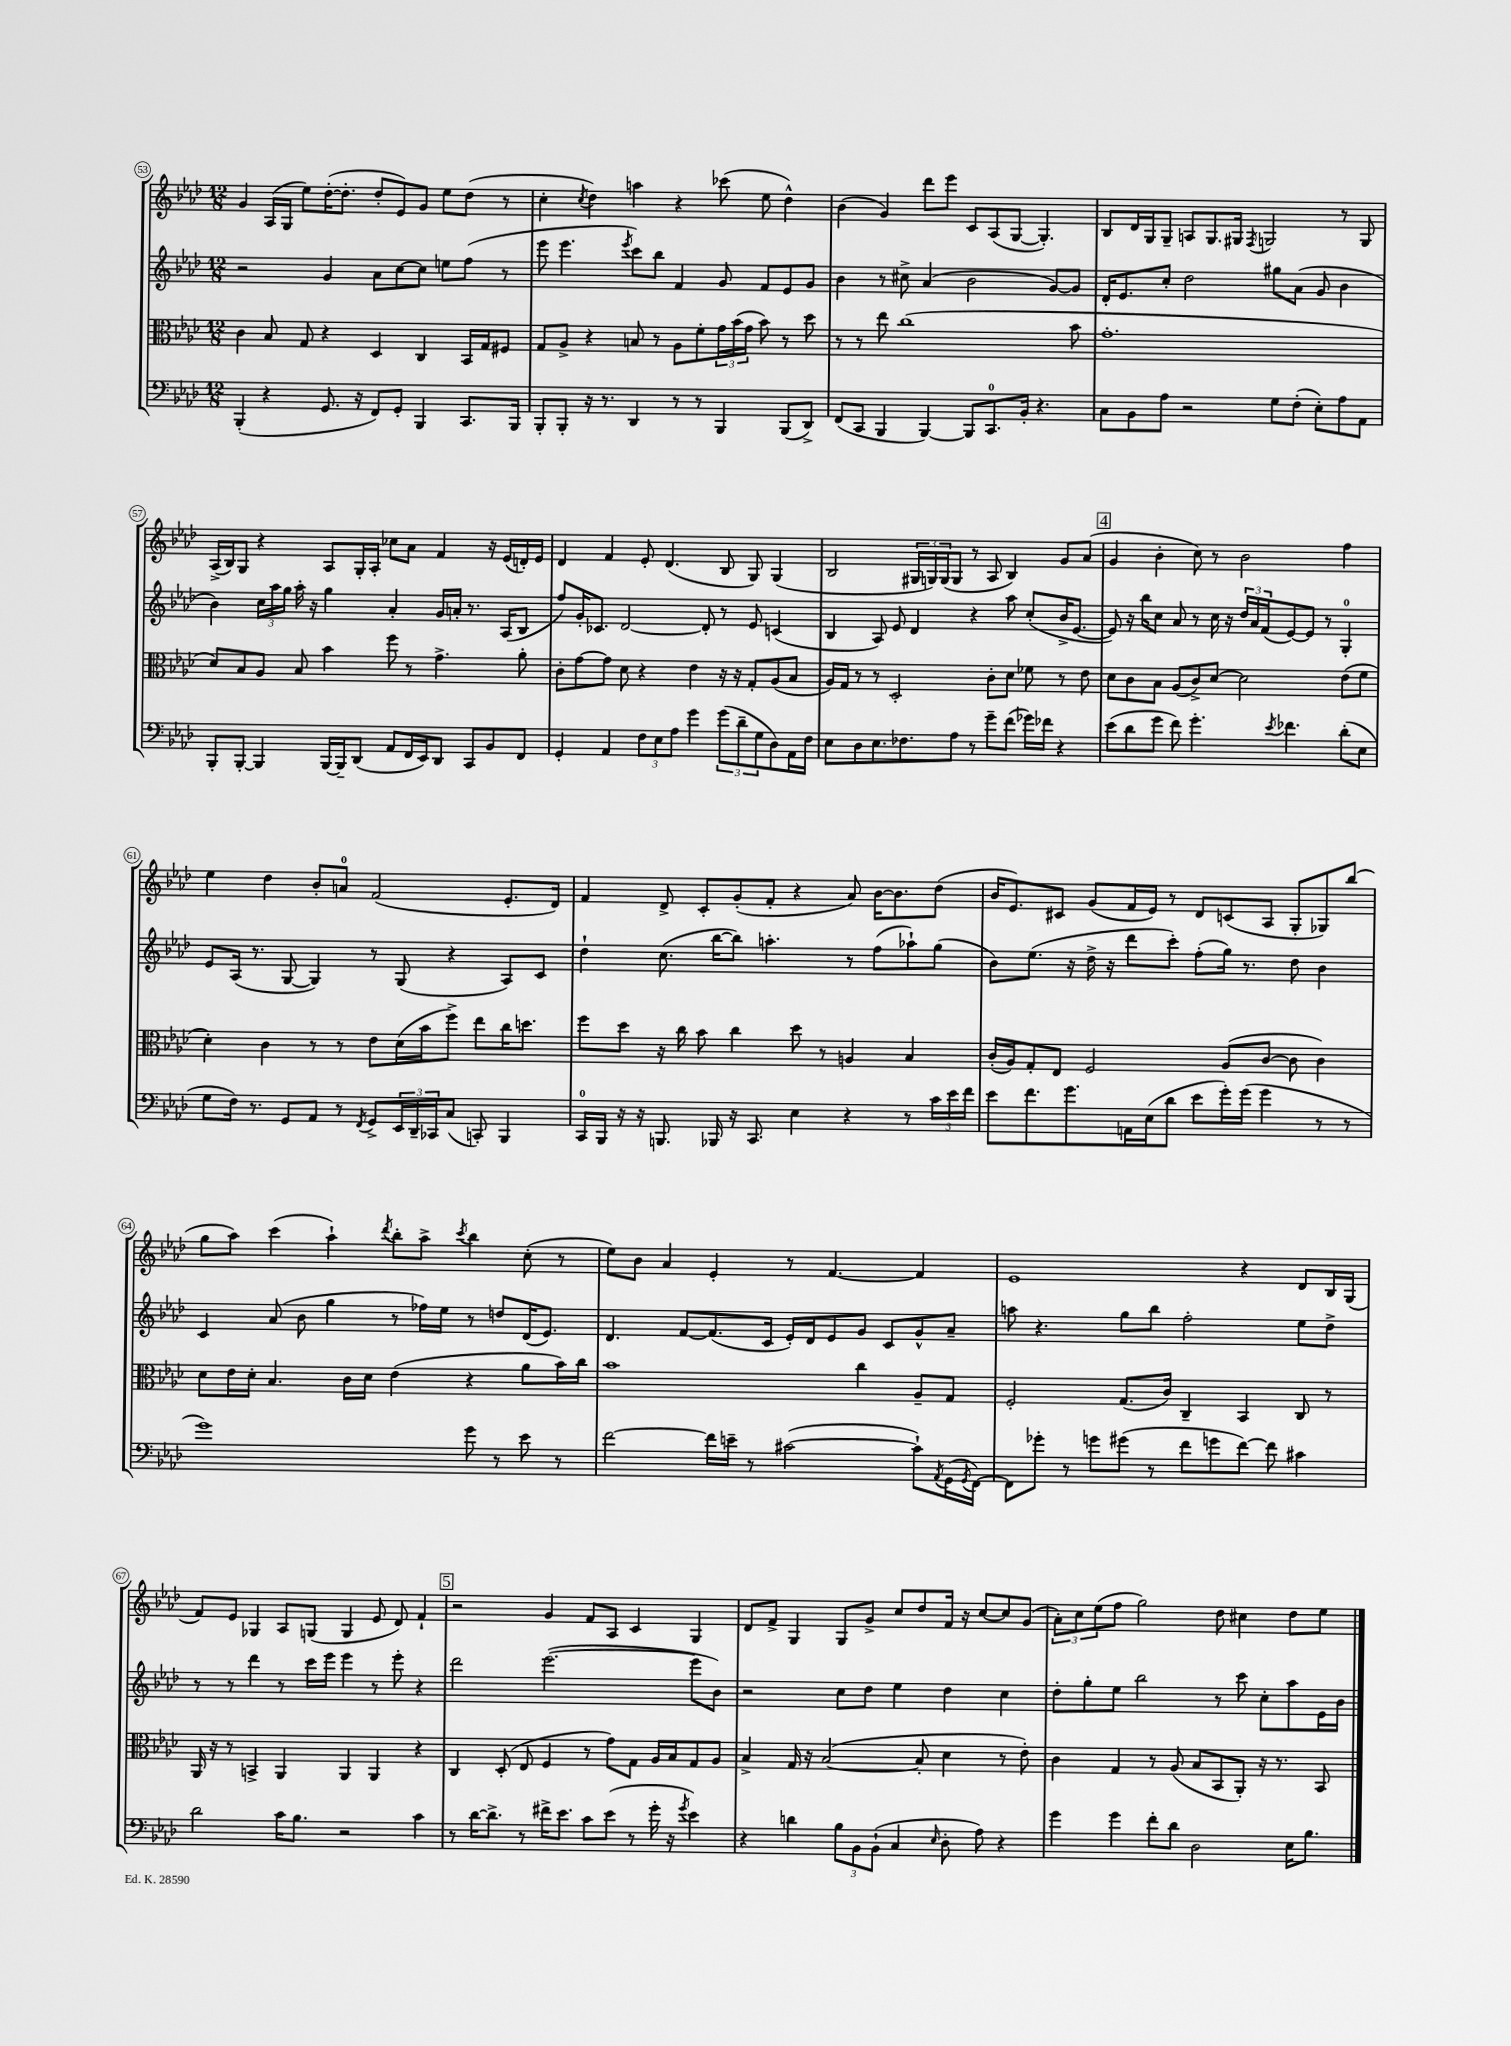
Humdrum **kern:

**kern	**kern	**kern	**kern
*part4	*part3	*part2	*part1
*staff4	*staff3	*staff2	*staff1
*clefF4	*clefC3	*clefG2	*clefG2
*k[b-e-a-d-]	*k[b-e-a-d-]	*k[b-e-a-d-]	*k[b-e-a-d-]
*M12/8	*M12/8	*M12/8	*M12/8
=53	=53	=53	=53
(4BBB-'/	4c\	2r	4g/
4r	8B-/	.	(16A-/LL
.	.	.	16G/JJ
.	8G/	.	8ee-\L)
8.GG/	4r	4g/	([16dd-'\K
.	.	.	8.dd-'\J]
16r	.	.	.
8FF/L)	4D-/	8a-\L	8dd-'/L
8GG'/J	.	[8cc\	8e-/)
4BBB-/	4C/	8cc\J]	8g/J
.	.	8een\L	8ee-\L
8.CC/L	16BB-/LL	(8ff\J	(8dd-\J
.	16G/J	.	.
.	8F#X/J	8r	8r
16BBB-/Jk	.	.	.
=54	=54	=54	=54
8BBB-'/L	8G/L	8eee-\	4cc'\
8BBB-'/J	8A-^/J	4.eee-\	.
.	.	.	8qcc/
16r	4r	.	4dd-\)
8.r	.	.	.
.	.	8qeee-/	.
4DD-/	8Bn/	8ccc\L)	4aan\
.	8r	8bb-\J	.
8r	8A-\L	4f/	4r
8r	8f'\	.	.
4BBB-/	24g\L	8g/	(8ccc-X\
.	(24b-\	.	.
.	24g\JJ	.	.
.	8b-\)	8f/L	8ee-\
(8BBB-/L	8r	8e-/	4dd-^^\)
8DD-^/J)	8dd-\	8g/J	.
=55	=55	=55	=55
(8FF/L	8r	4b-\	(4b-\
8CC/J	8r	.	.
4BBB-/	8ee-\	8r	4g/)
.	(1cc	8cc#X^\	.
[4BBB-/)	.	(4a-/	8ddd-\L
.	.	.	8eee-\J
8BBB-/L]	.	2b-\	8c/L
8.CC/	.	.	(8A-/
.	.	.	[8G/J
16BB-'/Jk	.	.	.
4.r	.	.	4.G'/])
.	.	[8g/L)	.
.	8b-\	8g/J]	.
=56	=56	=56	=56
8C\L	1.g'	16d-'/KL	8B-/L
.	.	8.e-/	.
8BB-\	.	.	16d-/L
.	.	.	16G/J
8A-\J	.	8cc'/J	8G~/J
2r	.	2dd-\	8An/L
.	.	.	8.G/
.	.	.	16G#X/Jk
.	.	.	8qF/
.	.	.	2Gn/
8G\L	.	8gg#X\L	.
(8F'\J	.	(8a-\J	.
8E-'\L)	.	8g/	.
8A-\	.	4b-\	8r
8AA-\J	.	.	8G/
!!LO:LB:g=z
=57	=57	=57	=57
8BBB-'/L	8d-/L)	4b-\)	(16A-^/LL
.	.	.	16B-/J)
[8BBB-'/J	8B-/	.	8G/J
4BBB-/]	8A-/J	24cc\LL	4r
.	.	24aa-\	.
.	.	24gg\JJ	.
.	8B-/	16aa-'\	.
.	.	16r	.
[16BBB-/LL	4b-\	4gg\	8A-/L
16BBB-~/J]	.	.	.
(8DD-/J	.	.	16G'/L
.	.	.	16A-'/JJ
8AA-/L	8ff\	4a-'/	8cc-X\L
16FF/L	8r	.	8a-\J
16EE-/J)	.	.	.
8DD-/J	4.g^\	16g/LL	4f/
.	.	16an'/JJ	.
8CC/L	.	8.r	.
8BB-/	.	.	16r
.	.	(16A-/KL	(16e-/LL
8FF/J	8a-'\	8B-/J	16dn'/)
.	.	.	16e-/JJ
=58	=58	=58	=58
4GG'/	8c'\L	8ff/L)	4d-/
.	[8g\	16g'/K	.
.	.	8.c-X/J	.
4AA-/	8g\J]	.	4f/
.	8d-\	[2d-/	.
12F\L	4r	.	8e-'/
12E-\	.	.	.
.	.	.	(4.d-/
12A-\J	.	.	.
4g\	4e-\	.	.
.	.	8d-'/]	.
(12g\L	16r	8r	8B-/
.	16r	.	.
12d-~\	.	.	.
.	8G'/L	8e-/	8G/)
12G\	.	.	.
8D-\)	(8A-/	(4cn/	(4G/
16AA-\L	8B-/J	.	.
16F\JJ	.	.	.
=59	=59	=59	=59
8E-\L	16A-/LL)	4B-/	2B-/
.	16G/JJ	.	.
8D-\	8r	.	.
8.E-\	8r	8A-/)	.
.	2D-'/	8e-/	.
8.F-X\	.	.	.
.	.	4d-/	24G#X/LL
.	.	.	24Gn/)
.	.	.	(24G/J
8A-\J	.	.	8G/J
8r	.	4r	8r
8g~\L	8c'\L	.	8A-/
(8f\J	8d-\J	8aa-\	4B-/)
16g-X\LL)	8f-X\	(8cc'/L	.
16f-X\JJ	.	.	.
4r	8r	16b-^/K	8g/L
.	.	[8.e-/J	.
.	8e-\	.	(8a-/J
!!LO:REH:place=s1:t=4
=60	=60	=60	=60
(8e-\L	8d-\L	8e-/])	4g/
8d-\	8c\	16r	.
.	.	16bb-\KL	.
8g\J	8B-\J	8cc\J	4b-'\
8f\)	(8A-/L	8a-/	.
4.g'\	8c^/)	8r	8cc\)
.	[8d-/J	16cc\	8r
.	.	16r	.
.	2d-\]	24dd-/LL	2b-\
.	.	24a-/	.
.	.	(24f/J	.
8qe-/	.	.	.
4.f-X\	.	[8e-/)	.
.	.	8e-/J]	.
.	.	8r	.
(8d-'\L	(8e-\L	4G'/	4ff\
8E-\J	8f\J	.	.
!!LO:LB:g=z
=61	=61	=61	=61
8G\L	4d-'\)	8e-/L	4ee-\
16F\Jk)	.	(16A-/Jk	.
8.r	.	8.r	.
.	4c\	.	4dd-\
8GG/L	.	[8G/	.
8AA-/J	8r	4G/])	8b-'/L
8r	8r	.	8an/J
8qFF/	.	.	.
8GG^/L	8e-\L	8r	(2f/
24EE-/L	(16d-\L	(8G/	.
24DD-~/	.	.	.
.	16b-\J	.	.
24CC-X/J	.	.	.
(8C/J	8ff^\J)	4r	.
8CCn'/)	8ee-\L	.	.
4BBB-/	16cc\K	8A-/L)	8.e-'/L
.	8.ddn\J	.	.
.	.	8c/J	.
.	.	.	16d-/Jk)
=62	=62	=62	=62
16CC/LL	8ff\L	4dd-`\	4f/
16BBB-/JJ	.	.	.
16r	8dd-\J	.	.
16r	.	.	.
8.BBBn/	16r	(8.cc\	8d-^/
.	16cc\	.	.
.	8b-\	.	8c'/L
16BBB-X/	.	[16bb-\KL	.
16r	4cc\	8bb-\J])	(8g'/
8.CC/	.	.	.
.	.	4.aan'\	8f'/J
4E-\	8dd-\	.	4r
.	8r	.	.
4r	4An/	8r	8a-/)
.	.	(8ff\L	[16b-\KL
.	.	.	8.b-\]
8r	4B-/	8aa-X`\)	.
24c\LL	.	(8gg\J	(8dd-\J
24e-\	.	.	.
24f\JJ	.	.	.
=63	=63	=63	=63
8e-\L	(16c'/LL	8b-\L)	16b-/KL
.	16A-/J)	.	8.e-/)
8.f\	8G'/	(8.ee-\J	.
.	8E-/J	.	8c#X/J
8.g\	.	16r	.
.	2F/	16dd-^\	(8g/L
.	.	16r	.
16AAn\L	.	8ddd-\L	16f/L
(16E-\J	.	.	16e-/JJ)
8d-\J	.	8ccc'\J)	8r
8e-\L	.	(8ff'\L	8d-/L
16g'\L)	(8A-/L	16gg\Jk)	(8cn/
(16g\JJ	.	8.r	.
4g\	[8c/J	.	8A-/J
.	8c\]	8dd-\	8G'/L
8r	4c\)	4b-\	8G-X/)
8r	.	.	(8bb-/J
!!LO:LB:g=z
=64	=64	=64	=64
1g)	8d-\L	4c/	8gg\L
.	16e-\L	.	8aa-\J)
.	16d-'\JJ	.	.
.	4.B-/	(8a-/	(4ccc\
.	.	8b-\	.
.	.	4gg\	4aa-`\)
.	16c\LL	.	.
.	16d-\JJ	.	.
.	.	.	8qddd-/
.	(4e-\	8r	8bb-'\L
.	.	16ff-X\LL)	8aa-^\J
.	.	16ee-\JJ	.
.	.	.	8qccc/
8g\	4r	8r	4bb-\
8r	.	8ddn/L	.
8e-\	8a-\L	(16d-/K	(8cc'\
.	.	8.e-/J)	.
8r	16b-\L)	.	8r
.	16cc\JJ	.	.
=65	=65	=65	=65
[2f\	1b-	4.d-/	8ee-\L)
.	.	.	8b-\J
.	.	.	4a-/
.	.	[8f/L	.
16f\LL]	.	(8.f/]	4e-'/
16en~\JJ	.	.	.
8r	.	.	.
.	.	16c/Jk	.
([2c#X\	.	16e-'/LL)	8r
.	.	16d-/J	.
.	.	8e-/	[4.f/
.	4cc\	8g/J	.
.	.	8c/L	.
8c#`\L])	8A-~/L	8g^^/	4f/]
8qAA-/	.	.	.
(16GG\L	8G/J	8a-~/J	.
8qGG/	.	.	.
[16FF\JJ)	.	.	.
=66	=66	=66	=66
8FF\L]	2F'/	8aan\	1e-
8g-X'\J	.	4.r	.
8r	.	.	.
8gn\L	.	.	.
(8g#X\J	(8.G/L	8gg\L	.
8r	.	8bb-\J	.
.	16c/Jk)	.	.
8f\L	4C~/	2ff'\	.
8gn\	.	.	.
[8f\J)	4BB-/	.	4r
8f\]	.	.	.
4c#X\	8C/	8ee-\L	8d-/L
.	8r	8dd-^\J	16B-/L
.	.	.	(16G/JJ
!!LO:LB:g=z
=67	=67	=67	=67
2d-\	16AA-/	8r	8f/L)
.	16r	.	.
.	8r	8r	8e-/J
.	4BBn^/	4ddd-\	4G-X/
16c\KL	4AA-/	8r	8A-/L
8.B-\J	.	.	.
.	.	16ccc\LL	(8Gn/J
.	.	16eee-\JJ	.
2r	4AA-/	4eee-\	4G/
.	4AA-/	8r	8e-/
.	.	8eee-'\	8d-/)
4c\	4r	4r	4f`/
!!LO:REH:place=s1:t=5
=68	=68	=68	=68
8r	4C/	2ddd-\	2r
[16d-\KL	.	.	.
8.d-^\J]	.	.	.
.	(8D-'/	.	.
8r	8E-/	.	.
16f#X^\KL	4F/	([2.eee-\	4g/
8.e-\J	.	.	.
8c\L	8r	.	8f/L
(8e-\J	8g\L)	.	8A-/J
8r	8G\J	.	4c/
16g'\	16A-/LL	.	.
16r	16B-/J	.	.
8qg/	.	.	.
4e-\)	8G/	8eee-\L]	4G/
.	8A-/J	8b-\J)	.
=69	=69	=69	=69
4r	4B-^/	2r	8d-/L
.	.	.	8f^/J
4dn\	16G/	.	4G/
.	16r	.	.
.	([2B-/	.	.
12B-\L	.	8cc\L	8G/L
12BB-\	.	.	.
.	.	8dd-\J	8g^/J
(12BB-`\J	.	.	.
4C/	.	4ee-\	8cc/L
.	8B-'/]	.	8dd-/
16qqE-/	.	.	.
8D-'\	4d-\	4dd-\	16f/Jk
.	.	.	16r
8A-\)	.	.	[8cc/L
4r	8r	4cc\	8cc/]
.	8e-'\)	.	(8g/J
=70	=70	=70	=70
4g\	4c\	8dd-'\L	12a-'\L)
.	.	.	12cc\
.	.	8gg'\	.
.	.	.	(12ee-\
4g\	4G/	8ee-\J	8ff\J
.	.	2bb-\	2gg\)
8f'\L	8r	.	.
8d-\J	(8A-/	.	.
2D-\	8B-/L	.	.
.	8BB-/	8r	8dd-\
.	8AA-'/J)	8ccc\	4cc#X\
.	16r	8cc'\L	.
.	8.r	.	.
16E-\KL	.	8aa-\	8dd-\L
8.B-\J	.	.	.
.	8BB-/	16e-\L	8ee-\J
.	.	16b-\JJ	.
==	==	==	==
*-	*-	*-	*-
